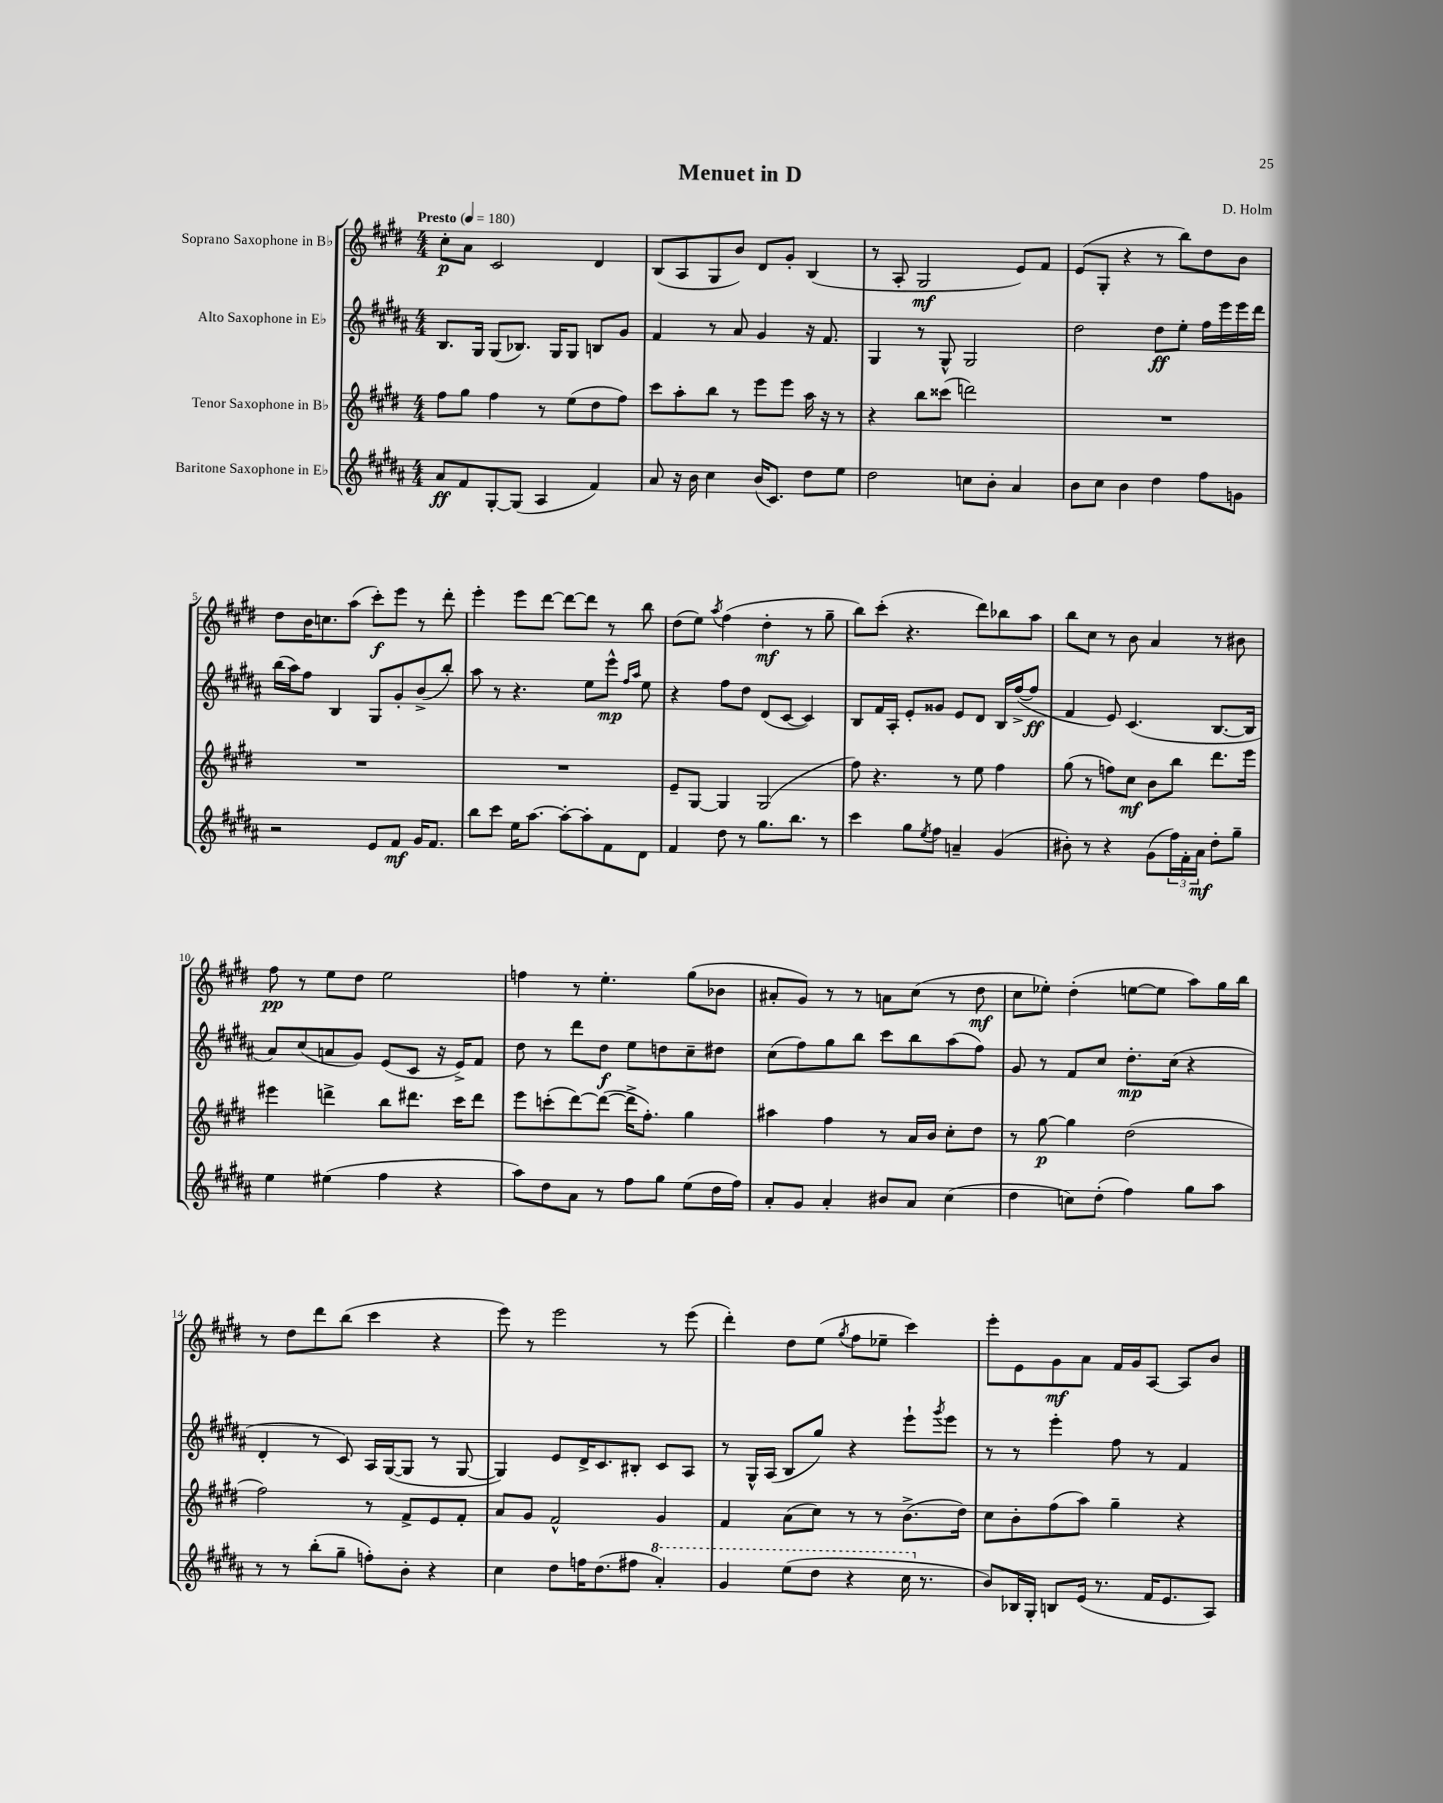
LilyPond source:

\header { title = "Menuet in D" composer = "D. Holm" }
<<
\new StaffGroup <<
\new Staff = "s0" \with { instrumentName = "Soprano Saxophone in Bb" } {
    \clef treble \key e \major \numericTimeSignature \time 4/4 \tempo "Presto" 4 = 180
    cis''8-.\p a'8 cis'2 dis'4 |
    b8( a8 gis8 b'8) dis'8 gis'8-. b4( |
    r8 a8-. gis2\mf e'8) fis'8 |
    e'8( gis8-. r4 r8 b''8) dis''8 b'8 |
    dis''8 b'16 c''8. a''8( cis'''8-.\f) e'''8 r8 dis'''8-. |
    e'''4-. e'''8 dis'''8~ dis'''8~ dis'''8 r8 b''8 |
    dis''8( e''8) \acciaccatura { a''8 } fis''4( dis''4-.\mf r8 gis''8-- |
    b''8) cis'''8-.( r4. dis'''8) bes''8 a''8 |
    b''8 cis''8 r8 b'8 a'4 r8 bis'8 |
    fis''8\pp r8 e''8 dis''8 e''2 |
    f''4 r8 e''4.-. gis''8( bes'8 |
    ais'8-. gis'8) r8 r8 a'8 cis''8( r8 dis''8\mf |
    cis''8 ees''8-.) dis''4-.( e''8~ e''8 a''8) gis''16 b''16 |
    r8 dis''8 dis'''8 b''8( cis'''4 r4 |
    e'''8) r8 e'''2 r8 e'''8( |
    dis'''4-.) dis''8 e''8( \acciaccatura { gis''8 } fis''8 ees''8-- cis'''4) |
    e'''8-. e'8 gis'8\mf a'8 fis'16 gis'16 a8~ a8 b'8 \bar "|." |
}
\new Staff = "s1" \with { instrumentName = "Alto Saxophone in Eb" } {
    \clef treble \key b \major \numericTimeSignature \time 4/4
    b8. gis16 gis8( bes8.) gis16 gis8 b8 gis'8 |
    fis'4 r8 ais'8 gis'4 r16 fis'8. |
    gis4 r8 gis8-^ gis2 |
    dis''2 dis''8\ff e''8-. fis''16 e'''16 e'''16 dis'''16 |
    b''16( ais''16) fis''8 b4 gis8 gis'8-. b'8->( b''8-.) |
    ais''8 r8 r4. e''8 e'''8-^\mp \grace { fis''16 ais''16 } e''8 |
    r4 fis''8 dis''8 dis'8( cis'8~ cis'4) |
    b8 fis'16 ais16-. e'8-. gisis'8 e'8 dis'8 b16 fis''16~->( fis''8\ff |
    fis'4 e'8) cis'4.( b8.~ b16 |
    ais'8) cis''8( a'8 gis'8) e'8( cis'8 r16 e'16->) fis'8 |
    dis''8 r8 dis'''8 dis''8\f e''8 d''8 cis''8-- dis''8 |
    cis''8( fis''8) gis''8 b''8 cis'''8 b''8 ais''8( fis''8) |
    gis'8 r8 fis'8 cis''8 dis''8.-.\mp cis''16( r4 |
    dis'4-. r8 cis'8) ais16 gis16~( gis8 r8 gis8~ |
    gis4) e'8 dis'16-> cis'8. bis8-. cis'8 ais8 |
    r8 gis16-^ ais16( b8 gis''8) r4 e'''8-! \acciaccatura { gis'''8 } e'''8 |
    r8 r8 e'''4-. fis''8 r8 fis'4 \bar "|." |
}
\new Staff = "s2" \with { instrumentName = "Tenor Saxophone in Bb" } {
    \clef treble \key e \major \numericTimeSignature \time 4/4
    fis''8 gis''8 fis''4 r8 e''8( dis''8 fis''8) |
    cis'''8 a''8-. b''8 r8 e'''8 e'''8 a''16 r16 r8 |
    r4 b''8 cisis'''8( d'''2) |
    R1 |
    R1 |
    R1 |
    e'8-- gis8~ gis4 gis2( |
    fis''8) r4. r8 e''8 fis''4 |
    gis''8( r8 f''8) cis''8\mf b'8 b''8 dis'''8. e'''16 |
    eis'''4 d'''4-> b''8 dis'''8. cis'''16 dis'''8 |
    e'''8 c'''8-.( dis'''8~) dis'''8~( dis'''16-> fis''8.-.) gis''4 |
    ais''4 fis''4 r8 a'16 b'16 cis''8-. dis''8 |
    r8 gis''8~\p gis''4 dis''2( |
    fis''2) r8 fis'8-> e'8 fis'8-. |
    a'8 gis'8 fis'2-^ gis'4 |
    fis'4 a'8( cis''8) r8 r8 b'8.->( dis''16) |
    cis''8 b'8-. fis''8( a''8) gis''4-- r4 \bar "|." |
}
\new Staff = "s3" \with { instrumentName = "Baritone Saxophone in Eb" } {
    \clef treble \key b \major \numericTimeSignature \time 4/4
    ais'8\ff fis'8 gis8~-. gis8( ais4 fis'4) |
    ais'8 r16 b'16 cis''4 b'16( cis'8.) dis''8 e''8 |
    dis''2 c''8 b'8-. ais'4 |
    b'8 cis''8 b'4 dis''4 fis''8 g'8 |
    r2 e'8 fis'8\mf gis'16 fis'8. |
    b''8 cis'''8 e''16 ais''8.~ ais''8~-. ais''8-. fis'8 dis'8 |
    fis'4 dis''8 r8 gis''8. b''8. r8 |
    cis'''4 gis''8 \acciaccatura { e''8 } fis''8 a'4-- gis'4( |
    bis'8-.) r8 r4 gis'8( \tuplet 3/2 { fis''16) fis'16-. ais'16\mf } dis''8-. gis''8-- |
    e''4 eis''4( fis''4 r4 |
    ais''8) dis''8 ais'8 r8 fis''8 gis''8 e''8( dis''16 fis''16) |
    ais'8-. gis'8 ais'4-. bis'8 ais'8 cis''4( |
    dis''4 c''8) dis''8-.( fis''4) gis''8 ais''8 |
    r8 r8 b''8-.( gis''8-- f''8-.) b'8-. r4 |
    cis''4 dis''8 f''16 dis''8.( fis''8 \ottava #1 ais''4-.) |
    gis''4 e'''8( dis'''8 r4 cis'''16 \ottava #0 r8. |
    b'8) bes16 gis16-. b8 e'16( r8. fis'16 e'8. ais8) \bar "|." |
}
>>
>>
